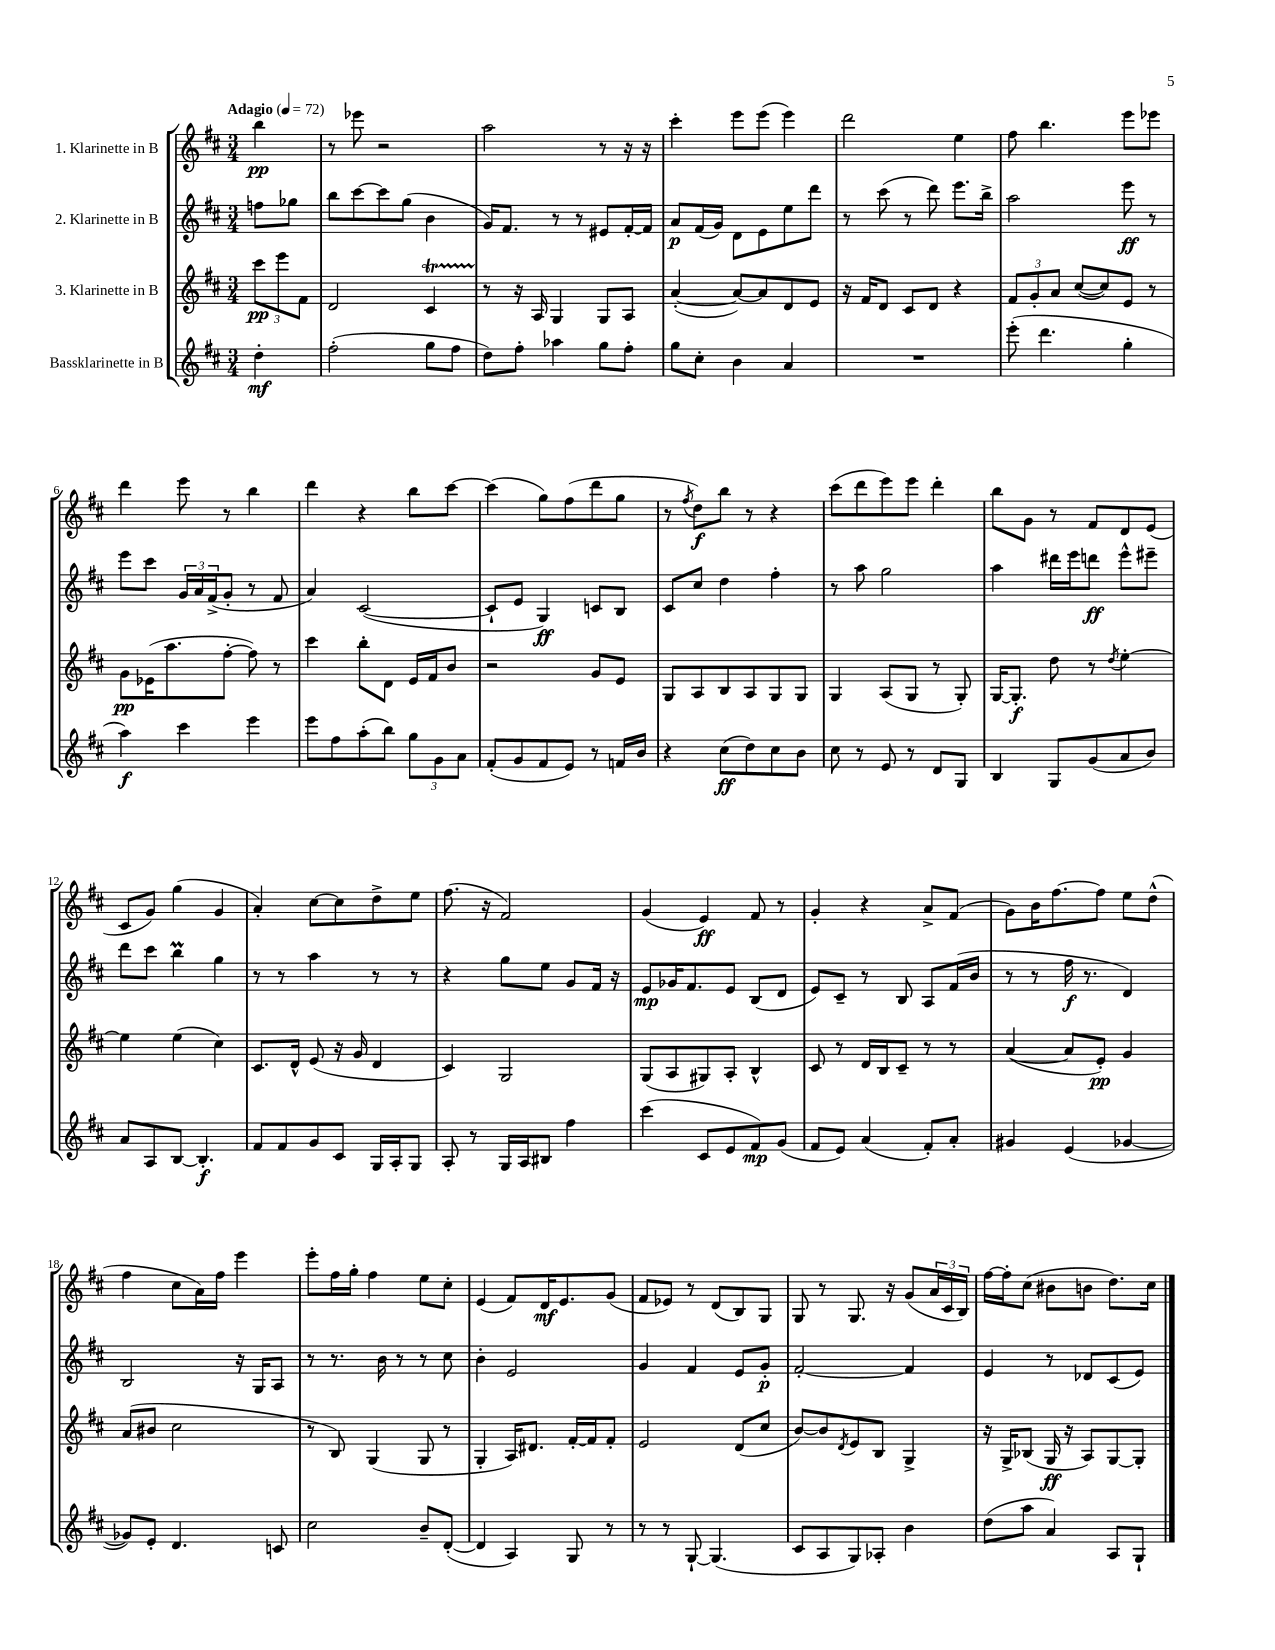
<<
\new StaffGroup <<
\new Staff = "s0" \with { instrumentName = "1. Klarinette in B" } {
    \clef treble \key d \major \numericTimeSignature \time 3/4 \partial 4 \tempo "Adagio" 4 = 72
    b''4\pp |
    r8 ees'''8 r2 |
    a''2 r8 r16 r16 |
    cis'''4-. e'''8 e'''8( e'''4) |
    d'''2 e''4 |
    fis''8 b''4. e'''8 ees'''8 |
    d'''4 e'''8 r8 b''4 |
    d'''4 r4 b''8 cis'''8~ |
    cis'''4( g''8) fis''8( d'''8 g''8 |
    r8 \acciaccatura { fis''8 } d''8\f) b''8 r8 r4 |
    cis'''8( d'''8 e'''8) e'''8 d'''4-. |
    b''8 g'8 r8 fis'8 d'8 e'8( |
    cis'8 g'8) g''4( g'4 |
    a'4-.) cis''8~ cis''8 d''8-> e''8 |
    fis''8.( r16 fis'2) |
    g'4( e'4\ff) fis'8 r8 |
    g'4-. r4 a'8-> fis'8( |
    g'8) b'16 fis''8.~ fis''8 e''8 d''8-^( |
    fis''4 cis''8 a'16) fis''16 e'''4 |
    e'''8-. fis''16 g''16-. fis''4 e''8 cis''8-. |
    e'4( fis'8) d'16\mf e'8. g'8( |
    fis'8 ees'8) r8 d'8( b8) g8 |
    g8 r8 g8. r16 g'8( \tuplet 3/2 { a'16 cis'16 b16) } |
    fis''16~ fis''16-. cis''8( bis'8 b'8 d''8.) cis''16 \bar "|." |
}
\new Staff = "s1" \with { instrumentName = "2. Klarinette in B" } {
    \clef treble \key d \major \numericTimeSignature \time 3/4 \partial 4
    f''8 ges''8 |
    b''8 cis'''8~ cis'''8 g''8( b'4 |
    g'16) fis'8. r8 r8 eis'8 fis'16~-. fis'16 |
    a'8\p fis'16( g'16) d'8 e'8 e''8 d'''8 |
    r8 cis'''8( r8 d'''8) e'''8. b''16-> |
    a''2 e'''8\ff r8 |
    e'''8 cis'''8 \tuplet 3/2 { g'16 a'16 fis'16->( } g'8-. r8 fis'8 |
    a'4) cis'2~( |
    cis'8-! e'8 g4\ff) c'8 b8 |
    cis'8 cis''8 d''4 fis''4-. |
    r8 a''8 g''2 |
    a''4 dis'''16 e'''16 d'''8\ff e'''8-^ eis'''8-- |
    d'''8 cis'''8 b''4\prall g''4 |
    r8 r8 a''4 r8 r8 |
    r4 g''8 e''8 g'8 fis'16 r16 |
    e'8\mp ges'16 fis'8. e'8 b8( d'8 |
    e'8) cis'8-- r8 b8 a8 fis'16( b'16 |
    r8 r8 fis''16\f r8. d'4) |
    b2 r16 g16 a8 |
    r8 r8. b'16 r8 r8 cis''8 |
    b'4-. e'2 |
    g'4 fis'4 e'8 g'8-.\p |
    fis'2~-. fis'4 |
    e'4 r8 des'8 cis'8( e'8) \bar "|." |
}
\new Staff = "s2" \with { instrumentName = "3. Klarinette in B" } {
    \clef treble \key d \major \numericTimeSignature \time 3/4 \partial 4
    \tuplet 3/2 { cis'''8\pp e'''8 fis'8 } |
    d'2 cis'4\startTrillSpan |
    r8\stopTrillSpan r16 a16 g4 g8 a8 |
    a'4~-.( a'8~) a'8 d'8 e'8 |
    r16 fis'16 d'8 cis'8 d'8 r4 |
    \tuplet 3/2 { fis'8 g'8-. a'8 } cis''8~( cis''8) e'8 r8 |
    g'8\pp ees'16( a''8. fis''8~-. fis''8) r8 |
    cis'''4 b''8-. d'8 e'16 fis'16 b'8 |
    r2 g'8 e'8 |
    g8 a8 b8 a8 g8 g8 |
    g4 a8( g8 r8 g8-.) |
    g16~ g8.-.\f d''8 r8 \acciaccatura { d''8 } e''4~-. |
    e''4 e''4( cis''4) |
    cis'8. d'16-^ e'8( r16 g'16 d'4 |
    cis'4) g2 |
    g8( a8 gis8) a8-. b4-^ |
    cis'8 r8 d'16 b16 cis'8-- r8 r8 |
    a'4~( a'8 e'8-.\pp) g'4 |
    a'8( bis'8 cis''2 |
    r8 b8) g4( g8 r8 |
    g4-. a16) dis'8. fis'16~-. fis'16 fis'8-. |
    e'2 d'8( cis''8 |
    b'8~) b'8 \acciaccatura { d'8 } e'8 b8 g4-> |
    r16 g16-> bes8( g16\ff r16 a8) g8~ g8-. \bar "|." |
}
\new Staff = "s3" \with { instrumentName = "Bassklarinette in B" } {
    \clef treble \key d \major \numericTimeSignature \time 3/4 \partial 4
    d''4-.\mf |
    fis''2-.( g''8 fis''8 |
    d''8) fis''8-. aes''4 g''8 fis''8-. |
    g''8 cis''8-. b'4 a'4 |
    R2. |
    e'''8-.( d'''4. g''4-. |
    a''4\f) cis'''4 e'''4 |
    e'''8 fis''8 a''8-.( b''8) \tuplet 3/2 { g''8 g'8 a'8 } |
    fis'8-.( g'8 fis'8 e'8) r8 f'16 b'16 |
    r4 cis''8\ff( d''8) cis''8 b'8 |
    cis''8 r8 e'8 r8 d'8 g8 |
    b4 g8 g'8( a'8 b'8) |
    a'8 a8 b8~ b4.-.\f |
    fis'8 fis'8 g'8 cis'8 g16 a16-. g8 |
    a8-. r8 g16 a16 bis8 fis''4 |
    cis'''4( cis'8 e'8 fis'8\mp) g'8( |
    fis'8 e'8) a'4( fis'8-.) a'8-. |
    gis'4 e'4( ges'4~ |
    ges'8) e'8-. d'4. c'8 |
    cis''2 b'8-- d'8~-.( |
    d'4 a4) g8 r8 |
    r8 r8 g8~-! g4.( |
    cis'8 a8 g8) aes8-. b'4 |
    d''8( a''8 a'4) a8 g8-! \bar "|." |
}
>>
>>
